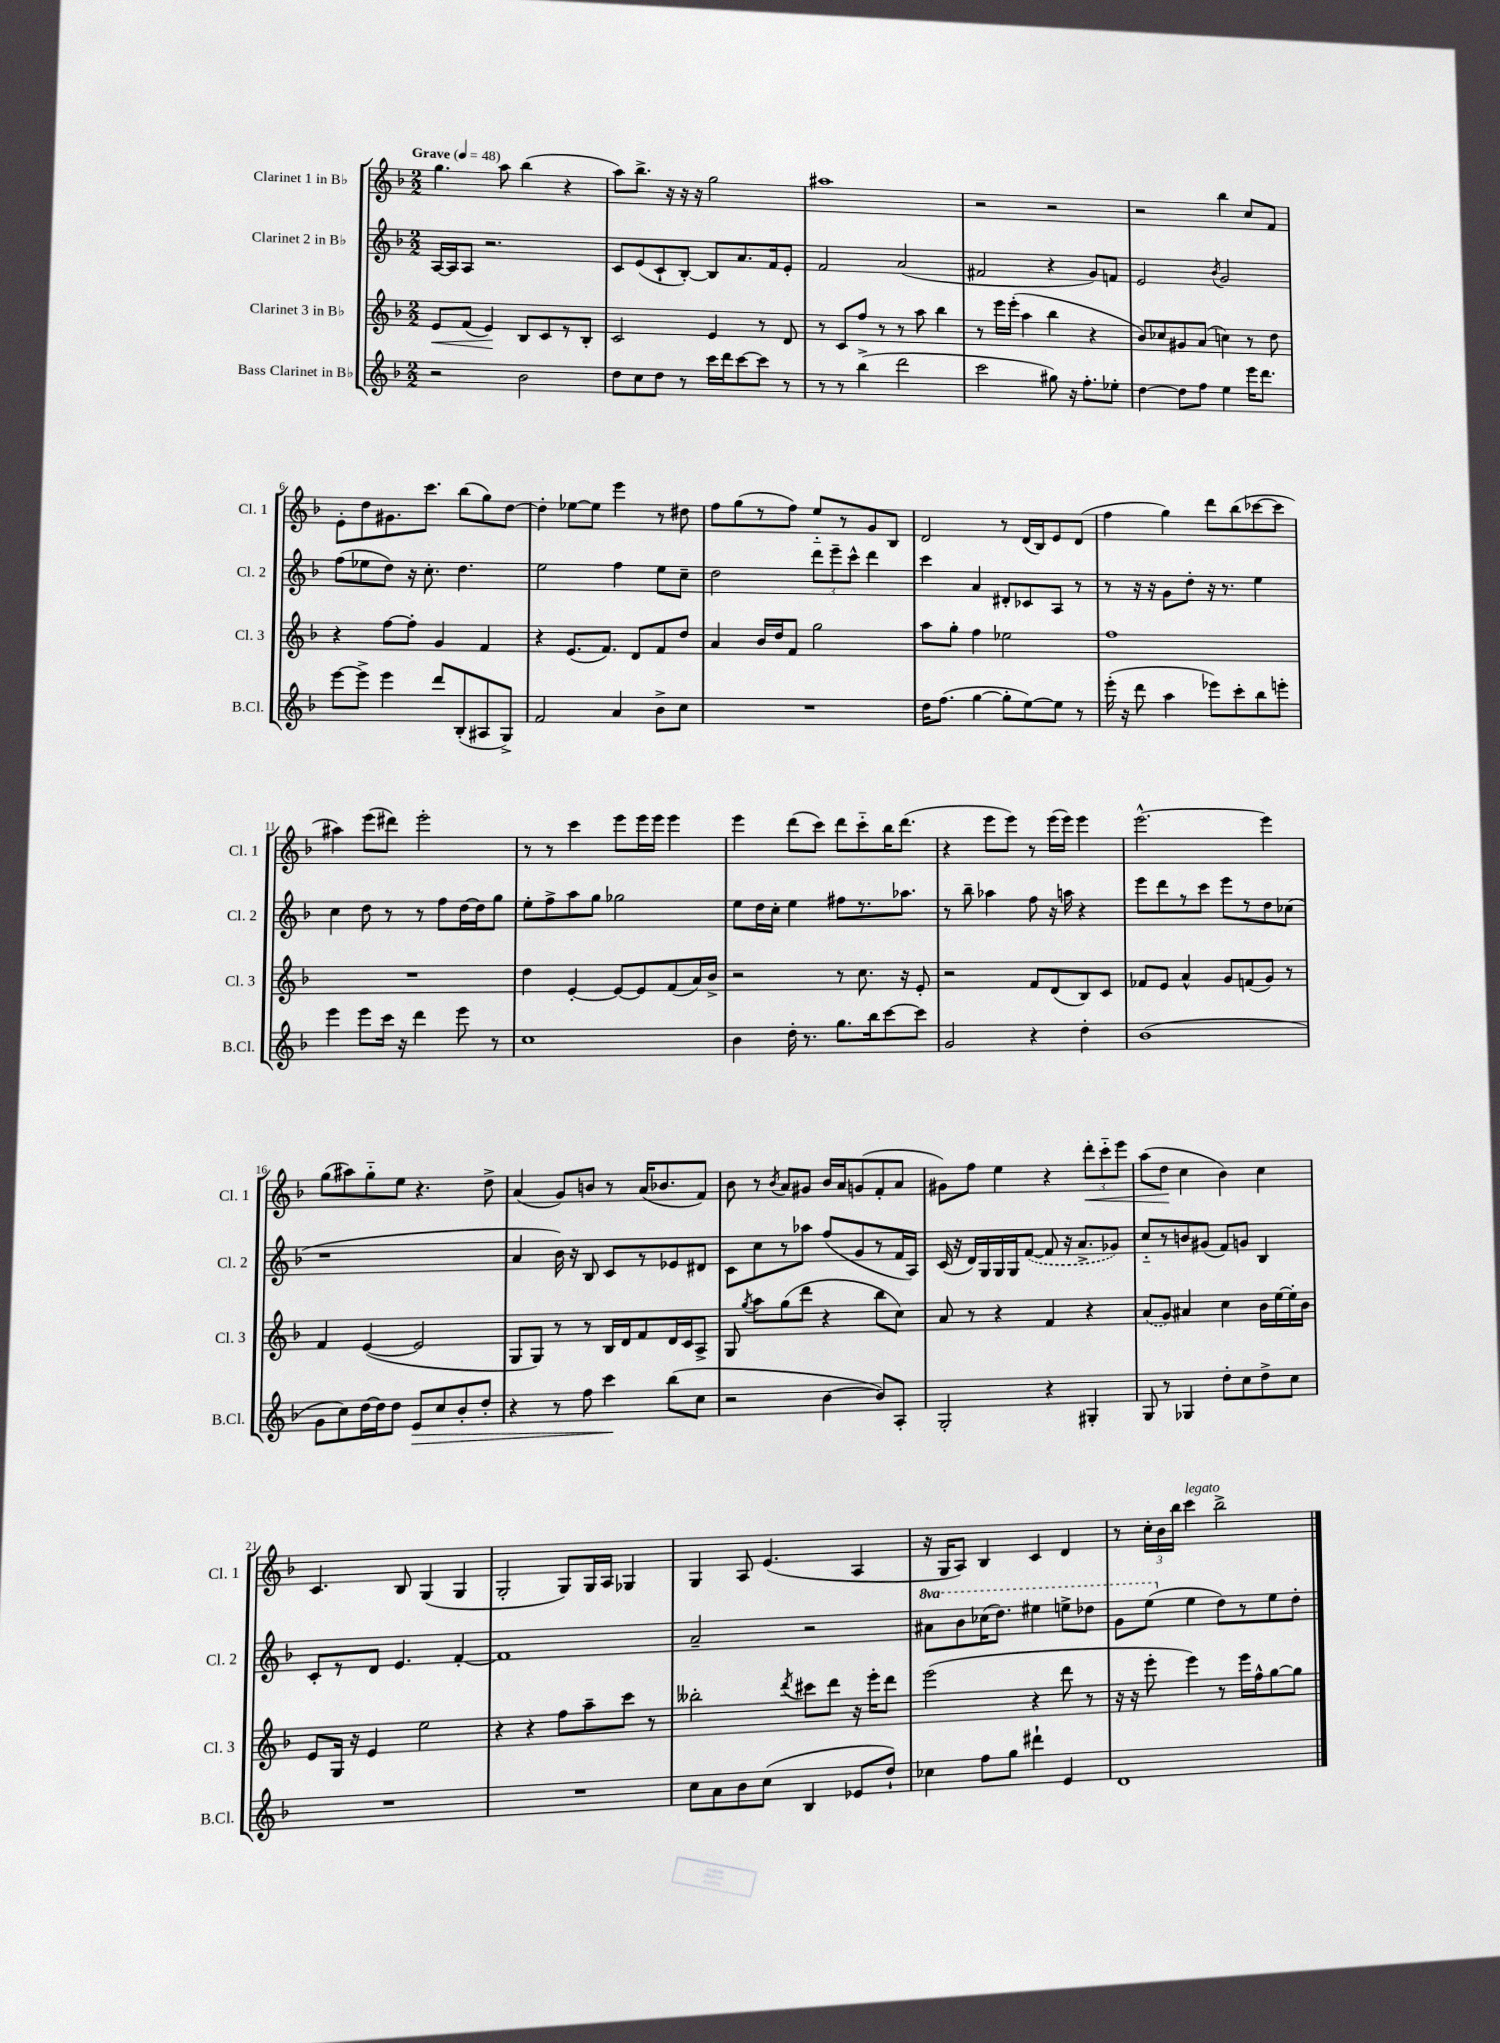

**kern	**dynam	**kern	**dynam	**kern	**kern	**dynam
*part4	*part4	*part3	*part3	*part2	*part1	*part1
*staff4	*staff4	*staff3	*staff3	*staff2	*staff1	*staff1
*I"Bass Clarinet in B♭	*	*I"Clarinet 3 in B♭	*	*I"Clarinet 2 in B♭	*I"Clarinet 1 in B♭	*
*I'B.Cl.	*	*I'Cl. 3	*	*I'Cl. 2	*I'Cl. 1	*
*clefG2	*	*clefG2	*	*clefG2	*clefG2	*
*k[b-]	*	*k[b-]	*	*k[b-]	*k[b-]	*
*M2/2	*	*M2/2	*	*M2/2	*M2/2	*
*MM48	*	*MM48	*	*MM48	*MM48	*
=1	=1	=1	=1	=1	=1	=1
!	!	!	!	!	!LO:TX:a:B:t=Grave	!
!	!	!	!LO:HP:b	!	!	!
2r	.	8e/L	<	[16A/LL	4.gg\	.
.	.	.	.	16A/J]	.	.
.	.	(8f/J	.	8A/J	.	.
.	.	4e/)	.	2.r	.	.
.	.	.	.	.	8aa\	.
2b-\	.	8B-/L	[	.	(4bb-\	.
.	.	8c/	.	.	.	.
.	.	8r	.	.	4r	.
.	.	8B-'/J	.	.	.	.
=2	=2	=2	=2	=2	=2	=2
8dd\L	.	2c/	.	8c/L	8aa\L)	.
8cc\	.	.	.	(8e/	8.bb-^\J	.
8dd\J	.	.	.	8c`/	.	.
.	.	.	.	.	16r	.
8r	.	.	.	[8B-'/J)	16r	.
.	.	.	.	.	16r	.
16ccc\LL	.	4e/	.	8B-/L]	2gg\	.
16ddd\J	.	.	.	.	.	.
[8ccc\	.	.	.	8.a/	.	.
8ccc\J]	.	8r	.	.	.	.
.	.	.	.	16f/k	.	.
8r	.	8d/	.	8e'/J	.	.
=3	=3	=3	=3	=3	=3	=3
8r	.	8r	.	2f/	1aa#X	.
8r	.	8c/L	.	.	.	.
(4bb-^\	.	8ff/J	.	.	.	.
.	.	8r	.	.	.	.
2ddd\	.	8r	.	(2a/	.	.
.	.	8aa\	.	.	.	.
.	.	4bb-\	.	.	.	.
=4	=4	=4	=4	=4	=4	=4
2ccc\	.	8r	.	2f#X/	2r	.
.	.	16eee\LL	.	.	.	.
.	.	(16eee'\JJ	.	.	.	.
.	.	4aa\	.	.	.	.
8gg#X\)	.	4bb-\	.	4r	2r	.
16r	.	.	.	.	.	.
8.ff'\L	.	.	.	.	.	.
.	.	4r	.	8g/L)	.	.
8ee-X'\J	.	.	.	8fn/J	.	.
=5	=5	=5	=5	=5	=5	=5
[4dd\	.	8b-/L)	.	2e/	2r	.
.	.	8cc-X/	.	.	.	.
8dd\L]	.	8g#X/	.	.	.	.
8ff\J	.	(8a/J	.	.	.	.
.	.	.	.	8qb-/	.	.
4ee\	.	4ccn\)	.	2g/	4bb-\	.
16eee\KL	.	8r	.	.	8cc/L	.
8.ddd\J	.	.	.	.	.	.
.	.	8dd\	.	.	8f/J	.
!!LO:LB:g=z
=6	=6	=6	=6	=6	=6	=6
[8eee\L	.	4r	.	(8ff\L	8e'\L	.
8eee^\J]	.	.	.	8ee-X\	8dd\	.
4eee\	.	[8ff\L	.	8dd\J)	8.g#X\	.
.	.	8ff'\J]	.	16r	.	.
.	.	.	.	8.cc'\	8.ccc\J	.
8ddd/L	.	4g/	.	.	.	.
(8B-'/	.	.	.	4.dd\	(8bb-\L	.
8A#X/	.	4f/	.	.	8gg\)	.
8G^/J)	.	.	.	.	[8dd\J	.
=7	=7	=7	=7	=7	=7	=7
2f/	.	4r	.	2ee\	4dd'\]	.
.	.	(8.e/L	.	.	[8ee-X\L	.
.	.	.	.	.	8ee-\J]	.
.	.	8.f/J)	.	.	.	.
4a/	.	.	.	4ff\	4eee\	.
.	.	8d/L	.	.	.	.
8b-^\L	.	8f/	.	8ee\L	8r	.
8cc\J	.	8dd/J	.	8cc~\J	8dd#X\	.
=8	=8	=8	=8	=8	=8	=8
1r	.	4a/	.	2dd\	8ff\L	.
.	.	.	.	.	(8gg\	.
.	.	16b-/LL	.	.	8r	.
.	.	16dd/J	.	.	.	.
.	.	8f/J	.	.	8ff\J)	.
.	.	2gg\	.	12ddd\L	8ee/L	.
.	.	.	.	12eee~\	.	.
.	.	.	.	.	8r	.
.	.	.	.	12ccc^^\J	.	.
.	.	.	.	4ddd\	8g/	.
.	.	.	.	.	8B-/J	.
=9	=9	=9	=9	=9	=9	=9
16dd\KL	.	8aa\L	.	4ccc\	2d/	.
(8.ff\J	.	.	.	.	.	.
.	.	8gg'\J	.	.	.	.
[4gg\	.	4ff\	.	4a/	.	.
8gg'\L]	.	2ee-X\	.	8d#X'/L	8r	.
[8ee\)	.	.	.	8c-X/	(16d/LL	.
.	.	.	.	.	16B-/J)	.
8ee\J]	.	.	.	8A/J	8e/	.
8r	.	.	.	8r	(8d/J	.
=10	=10	=10	=10	=10	=10	=10
(16eee'\	.	1ff	.	8r	4ff\	.
16r	.	.	.	.	.	.
8ddd\	.	.	.	16r	.	.
.	.	.	.	16r	.	.
4aa\	.	.	.	8g\L	4gg\)	.
.	.	.	.	8dd'\J	.	.
8eee-X\L)	.	.	.	16r	8ddd\L	.
.	.	.	.	8.r	.	.
8ccc'\	.	.	.	.	(8bb-\	.
8bb-\	.	.	.	4ee\	[8ccc-X\	.
8eeen'\J	.	.	.	.	8ccc-\J]	.
!!LO:LB:g=z
=11	=11	=11	=11	=11	=11	=11
4eee\	.	1r	.	4cc\	4aa#X\)	.
8eee\L	.	.	.	8dd\	(8eee\L	.
16ccc\Jk	.	.	.	8r	8ddd#X\J)	.
16r	.	.	.	.	.	.
4ddd\	.	.	.	8r	2eee'\	.
.	.	.	.	8ff\L	.	.
8eee\	.	.	.	[16dd\L	.	.
.	.	.	.	16dd\J]	.	.
8r	.	.	.	8gg\J	.	.
=12	=12	=12	=12	=12	=12	=12
1cc	.	4dd\	.	8ee'\L	8r	.
.	.	.	.	8ff^\	8r	.
.	.	[4e'/	.	8aa\	4ccc\	.
.	.	.	.	8gg\J	.	.
.	.	8e/L_	.	2gg-X\	8eee\L	.
.	.	8e/]	.	.	16eee\L	.
.	.	.	.	.	16eee\JJ	.
.	.	(8f/	.	.	4eee\	.
.	.	16a/L)	.	.	.	.
.	.	16b-^/JJ	.	.	.	.
=13	=13	=13	=13	=13	=13	=13
4b-\	.	2r	.	8ee\L	4eee\	.
.	.	.	.	16dd\L	.	.
.	.	.	.	16cc'\JJ	.	.
16dd'\	.	.	.	4ee\	(8ddd\L	.
8.r	.	.	.	.	.	.
.	.	.	.	.	8ccc\J)	.
8.gg\L	.	8r	.	8ff#X\L	8ddd\L	.
.	.	8.cc\	.	8.r	8ccc\	.
16bb-\k	.	.	.	.	.	.
[8ccc\	.	.	.	.	16bb-\K	.
.	.	16r	.	8.aa-X\J	(8.ddd\J	.
8ccc\J]	.	8e'/	.	.	.	.
=14	=14	=14	=14	=14	=14	=14
2g/	.	2r	.	8r	4r	.
.	.	.	.	8bb-~\	.	.
.	.	.	.	4aa-X\	8eee\L	.
.	.	.	.	.	8eee\J)	.
4r	.	8f/L	.	8ff\	8r	.
.	.	(8d/	.	16r	(16eee\LL	.
.	.	.	.	16aan\	16eee\JJ)	.
4dd'\	.	8B-/)	.	4r	4eee\	.
.	.	8c/J	.	.	.	.
=15	=15	=15	=15	=15	=15	=15
(1b-	.	8f-X/L	.	8eee\L	[2.eee^^\	.
.	.	8e/J	.	8ddd\	.	.
.	.	4a^^/	.	8r	.	.
.	.	.	.	8ccc\J	.	.
.	.	8g/L	.	8eee\L	.	.
.	.	(8fn/	.	8r	.	.
.	.	8g/J)	.	8dd\	4eee\]	.
.	.	8r	.	(8cc-X\J	.	.
!!LO:LB:g=z
=16	=16	=16	=16	=16	=16	=16
8g\L	.	4f/	.	1r	(8gg\L	.
8cc\)	.	.	.	.	8aa#X\)	.
[16dd\L	.	([4e/	.	.	8gg\	.
16dd\J]	.	.	.	.	.	.
8dd\J	.	.	.	.	8ee\J	.
!	!LO:HP:b	!	!	!	!	!
8e/L	>	2e/]	.	.	4.r	.
8cc/	.	.	.	.	.	.
8b-'/	.	.	.	.	.	.
8dd'/J	.	.	.	.	8dd^\	.
=17	=17	=17	=17	=17	=17	=17
4r	.	8G/L	.	4a/	(4a/	.
.	.	8G/J)	.	.	.	.
8r	.	8r	.	16b-\)	8g/L)	.
.	.	.	.	16r	.	.
8ff\	.	8r	.	8B-/	8bn/J	.
4ccc\	.	16B-/LL	.	8c/L	8r	.
.	.	16d/J	.	.	.	.
.	.	8f/	.	8r	(16a/KL	.
.	.	.	.	.	8.b-X/	.
(8bb-\L	]	16d/L	.	8e-X/	.	.
.	.	16c/J	.	.	.	.
8cc\J	.	8A^/J	.	8d#X/J	8f/J)	.
=18	=18	=18	=18	=18	=18	=18
2r	.	8G/	.	8c\L	8b-\	.
.	.	8qgg/	.	.	.	.
.	.	8aa\L	.	8cc\	8r	.
.	.	.	.	.	8qb-/	.
.	.	(8gg\	.	8r	8a/L	.
.	.	8ddd\J	.	8aa-X\J	8g#X/J	.
[4b-\	.	4r	.	(8ff/L	16b-/LL	.
.	.	.	.	.	16a/J	.
.	.	.	.	8g/	(8gn/	.
8b-/L])	.	8bb-\L	.	8r	8f'/	.
8A'/J	.	8cc\J)	.	16f/L	8a/J	.
.	.	.	.	16A/JJ)	.	.
=19	=19	=19	=19	=19	=19	=19
2G'/	.	8a/	.	(16c/	8g#X\L)	.
.	.	.	.	16r	.	.
.	.	8r	.	16d/LL)	8ff\J	.
.	.	.	.	16G/	.	.
.	.	4r	.	16G/	4ee\	.
.	.	.	.	16G/J	.	.
.	.	.	.	([8f/J	.	.
4r	.	4f/	.	8f/]	4r	.
.	.	.	.	16r	.	.
.	.	.	.	8.a^/L	.	.
!	!	!	!	!	!	!LO:HP:b
4G#X'/	.	4r	.	.	12ddd'\L	<
.	.	.	.	.	12ccc\	.
.	.	.	.	8g-X/J)	.	.
.	.	.	.	.	12eee\J	.
=20	=20	=20	=20	=20	=20	=20
8G/	.	(8a/L	.	8cc/L	(8aa\L	.
8r	.	8g/J)	.	8r	8dd\J	.
4G-X/	.	4a#X/	.	8bn/	4cc\	[
.	.	.	.	(8g#X/J	.	.
8dd'\L	.	4cc\	.	8f/L)	4b-\)	.
8cc\	.	.	.	8gn/J	.	.
8dd^\	.	16b-\LL	.	4B-/	4cc\	.
.	.	[16ee\	.	.	.	.
8cc\J	.	16ee'\]	.	.	.	.
.	.	16b-\JJ	.	.	.	.
!!LO:LB:g=z
=21	=21	=21	=21	=21	=21	=21
1r	.	8e/L	.	8c'/L	4.c/	.
.	.	16G/Jk	.	8r	.	.
.	.	16r	.	.	.	.
.	.	4e/	.	8d/J	.	.
.	.	.	.	4.e/	8B-/	.
.	.	2ee\	.	.	(4G/	.
.	.	.	.	[4f'/	4G/	.
=22	=22	=22	=22	=22	=22	=22
1r	.	4r	.	1f]	2G'/	.
.	.	4r	.	.	.	.
.	.	8ff\L	.	.	8G/L)	.
.	.	8aa~\	.	.	16G/L	.
.	.	.	.	.	16A/JJ	.
.	.	8ccc\J	.	.	4G-X/	.
.	.	8r	.	.	.	.
=23	=23	=23	=23	=23	=23	=23
8cc\L	.	2bb--X'\	.	2a~/	4G/	.
8a\	.	.	.	.	.	.
8b-\	.	.	.	.	8A/	.
(8cc\J	.	.	.	.	(4.e/	.
.	.	8qddd/	.	.	.	.
4B-/	.	8ccc#X\L	.	2r	.	.
.	.	8ddd\J	.	.	.	.
8e-X/L	.	16r	.	.	4A/	.
.	.	16eee'\KL	.	.	.	.
8dd`/J)	.	8ddd\J	.	.	.	.
=24	=24	=24	=24	=24	=24	=24
*	*	*	*	*8va	*	*
4cc-X\	.	(2eee\	.	8aa#X\L	16r	.
.	.	.	.	.	16G/KL	.
.	.	.	.	8bb-\	8A/J)	.
8ff\L	.	.	.	(16ccc-X\K	4B-/	.
.	.	.	.	8.ddd\J)	.	.
8gg\J	.	.	.	.	.	.
4ddd#X`\	.	4r	.	4eee#X\	4c/	.
4e/	.	8ddd\	.	8eeen^\L	4d/	.
.	.	8r	.	8ddd-X\J	.	.
=25	=25	=25	=25	=25	=25	=25
1d	.	16r	.	8gg\L	8r	.
.	.	16r	.	.	.	.
.	.	8eee'\	.	(8eee\J	24cc'\LL	.
.	.	.	.	.	24b-\	.
.	.	.	.	.	24bb-\JJ	.
*	*	*	*	*X8va	*	*
!	!	!	!	!	!LO:TX:a:i:t=legato	!
.	.	4eee\)	.	4ee\	4ccc\	.
.	.	8r	.	8dd\L)	2bb-^\	.
.	.	16eee\LL	.	8r	.	.
.	.	16ff^^\J	.	.	.	.
.	.	[8gg\	.	8ee\	.	.
.	.	8gg\J]	.	8dd'\J	.	.
==	==	==	==	==	==	==
*-	*-	*-	*-	*-	*-	*-
